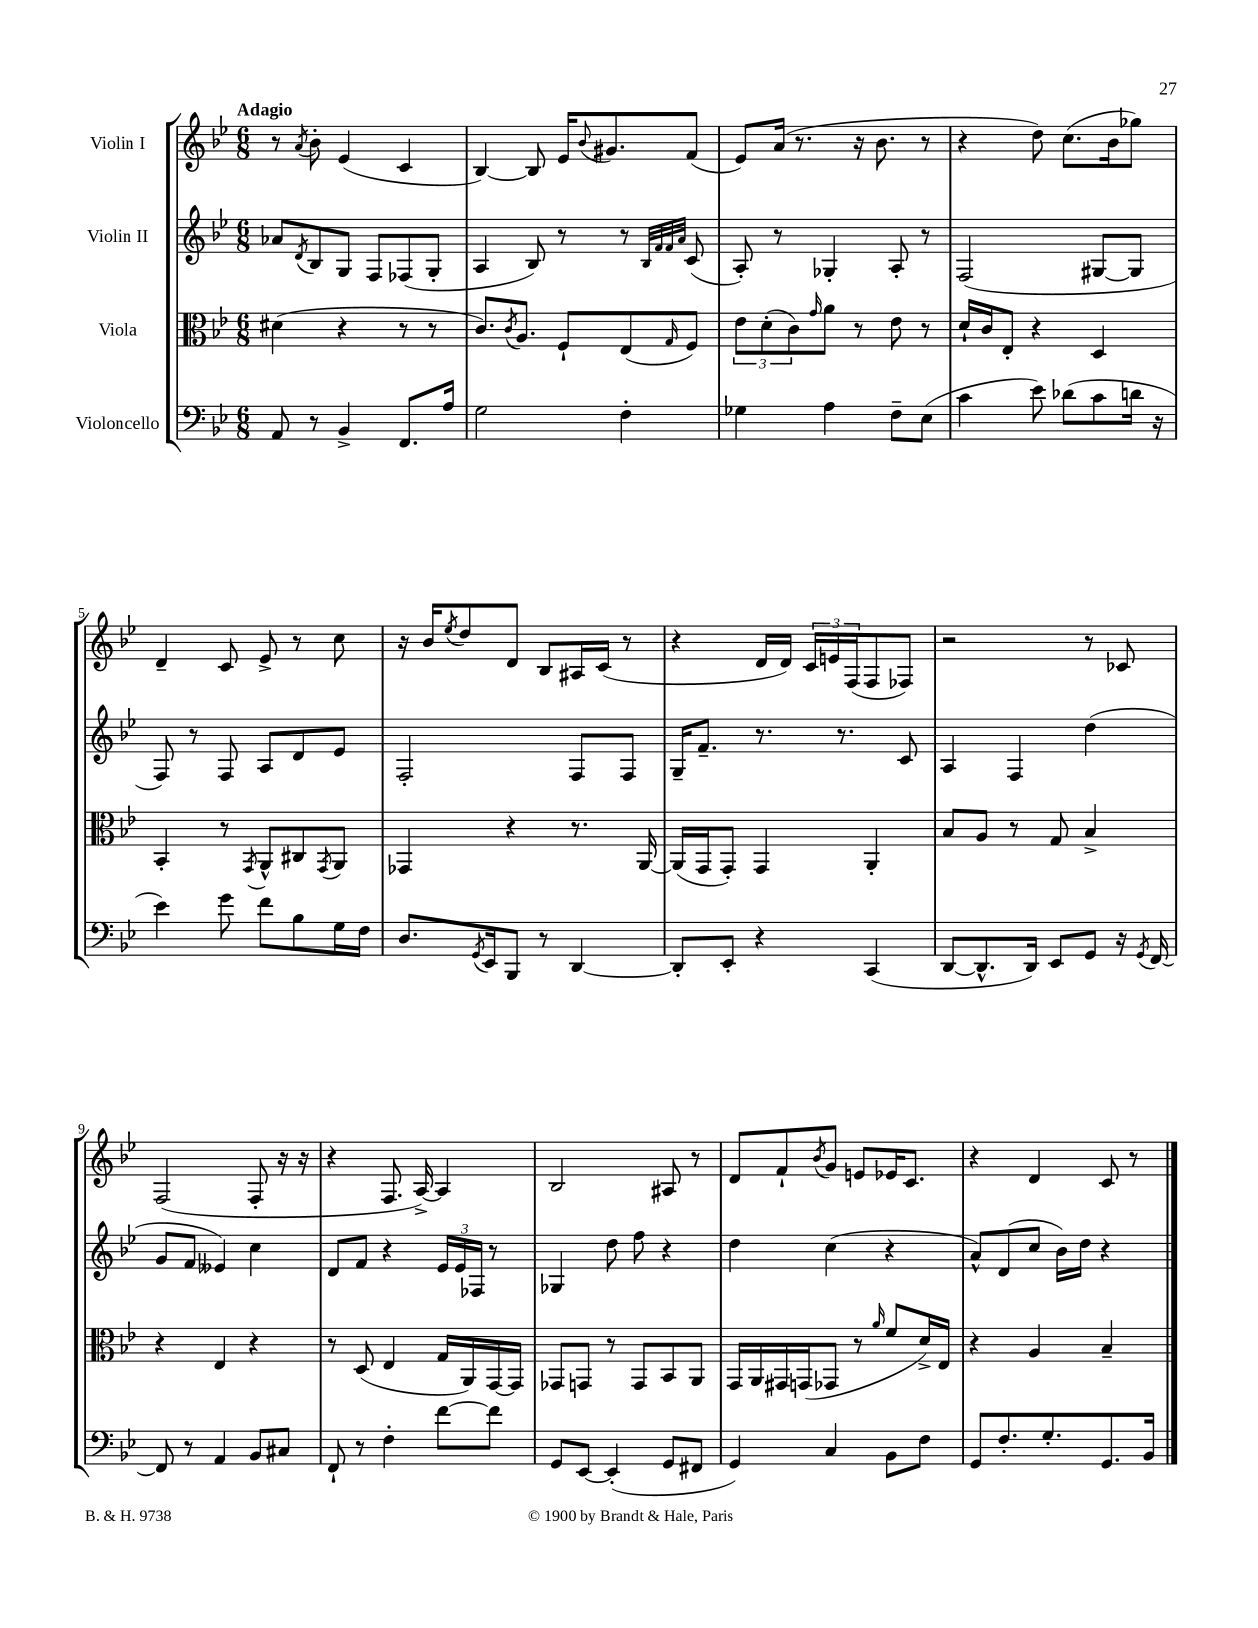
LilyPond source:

<<
\new StaffGroup <<
\new Staff = "s0" \with { instrumentName = "Violin I" } {
    \clef treble \key bes \major \numericTimeSignature \time 6/8 \tempo "Adagio"
    r8 \acciaccatura { a'8 } bes'8-. ees'4( c'4 |
    bes4~) bes8 ees'16 \appoggiatura { bes'8 } gis'8. f'8( |
    ees'8) a'16( r8. r16 bes'8. r8 |
    r4 d''8) c''8.( bes'16 ges''8) |
    d'4-- c'8 ees'8-> r8 c''8 |
    r16 bes'16 \acciaccatura { ees''8 } d''8 d'8 bes8 ais16 c'16( r8 |
    r4 d'16 d'16) \tuplet 3/2 { c'16 e'16 f16( } f8 fes8) |
    r2 r8 ces'8 |
    f2( f8-. r16 r16 |
    r4 f8. a16~->) a4 |
    bes2 ais8 r8 |
    d'8 f'8-! \acciaccatura { bes'8 } g'8 e'8 ees'16 c'8. |
    r4 d'4 c'8 r8 \bar "|." |
}
\new Staff = "s1" \with { instrumentName = "Violin II" } {
    \clef treble \key bes \major \numericTimeSignature \time 6/8
    aes'8 \acciaccatura { d'8 } bes8 g8 f8 fes8( g8-. |
    a4 bes8) r8 r8 \grace { bes32 f'32 f'32 a'32 } c'8( |
    a8-.) r8 ges4-. a8-. r8 |
    f2( gis8~ gis8 |
    f8) r8 f8 a8 d'8 ees'8 |
    f2-. f8 f8 |
    g16-- f'8.-- r8. r8. c'8 |
    a4 f4 d''4( |
    g'8 f'8 eeses'4) c''4 |
    d'8 f'8 r4 \tuplet 3/2 { ees'16 ees'16 fes16 } r8 |
    ges4 d''8 f''8 r4 |
    d''4 c''4( r4 |
    a'8-^) d'8( c''8 bes'16) d''16 r4 \bar "|." |
}
\new Staff = "s2" \with { instrumentName = "Viola" } {
    \clef alto \key bes \major \numericTimeSignature \time 6/8
    dis'4( r4 r8 r8 |
    c'8.) \acciaccatura { c'8 } a8. f8-! ees8( \grace { g16 } f8) |
    \tuplet 3/2 { ees'8 d'8-.( c'8) } \grace { g'16 } a'8 r8 ees'8 r8 |
    d'16-! c'16 ees8-. r4 d4 |
    bes,4-. r8 \acciaccatura { g,8 } a,8-^ cis8 \acciaccatura { g,8 } a,8 |
    ges,4 r4 r8. a,16~ |
    a,16( g,16 g,8-.) g,4 a,4-. |
    bes8 a8 r8 g8 bes4-> |
    r4 ees4 r4 |
    r8 d8( ees4 g16 a,16) g,16~ g,16 |
    ges,8 g,8 r8 g,8 bes,8 a,8 |
    g,16 a,16 gis,16 g,16( ges,8 r8 \grace { a'16 } f'8 d'16->) ees16 |
    r4 a4 bes4-- \bar "|." |
}
\new Staff = "s3" \with { instrumentName = "Violoncello" } {
    \clef bass \key bes \major \numericTimeSignature \time 6/8
    a,8 r8 bes,4-> f,8. a16 |
    g2 f4-. |
    ges4 a4 f8-- ees8( |
    c'4 ees'8) des'8( c'8 d'16 r16 |
    ees'4) g'8 f'8 bes8 g16 f16 |
    d8. \acciaccatura { g,8 } ees,16 bes,,8 r8 d,4~ |
    d,8-. ees,8-. r4 c,4( |
    d,8~ d,8.-^ d,16) ees,8 g,8 r16 \acciaccatura { g,8 } f,16~ |
    f,8 r8 a,4 bes,8 cis8 |
    f,8-! r8 f4-. f'8~ f'8 |
    g,8 ees,8~ ees,4-.( g,8 fis,8 |
    g,4) c4 bes,8 f8 |
    g,8 f8.-. g8.-. g,8. bes,16 \bar "|." |
}
>>
>>
